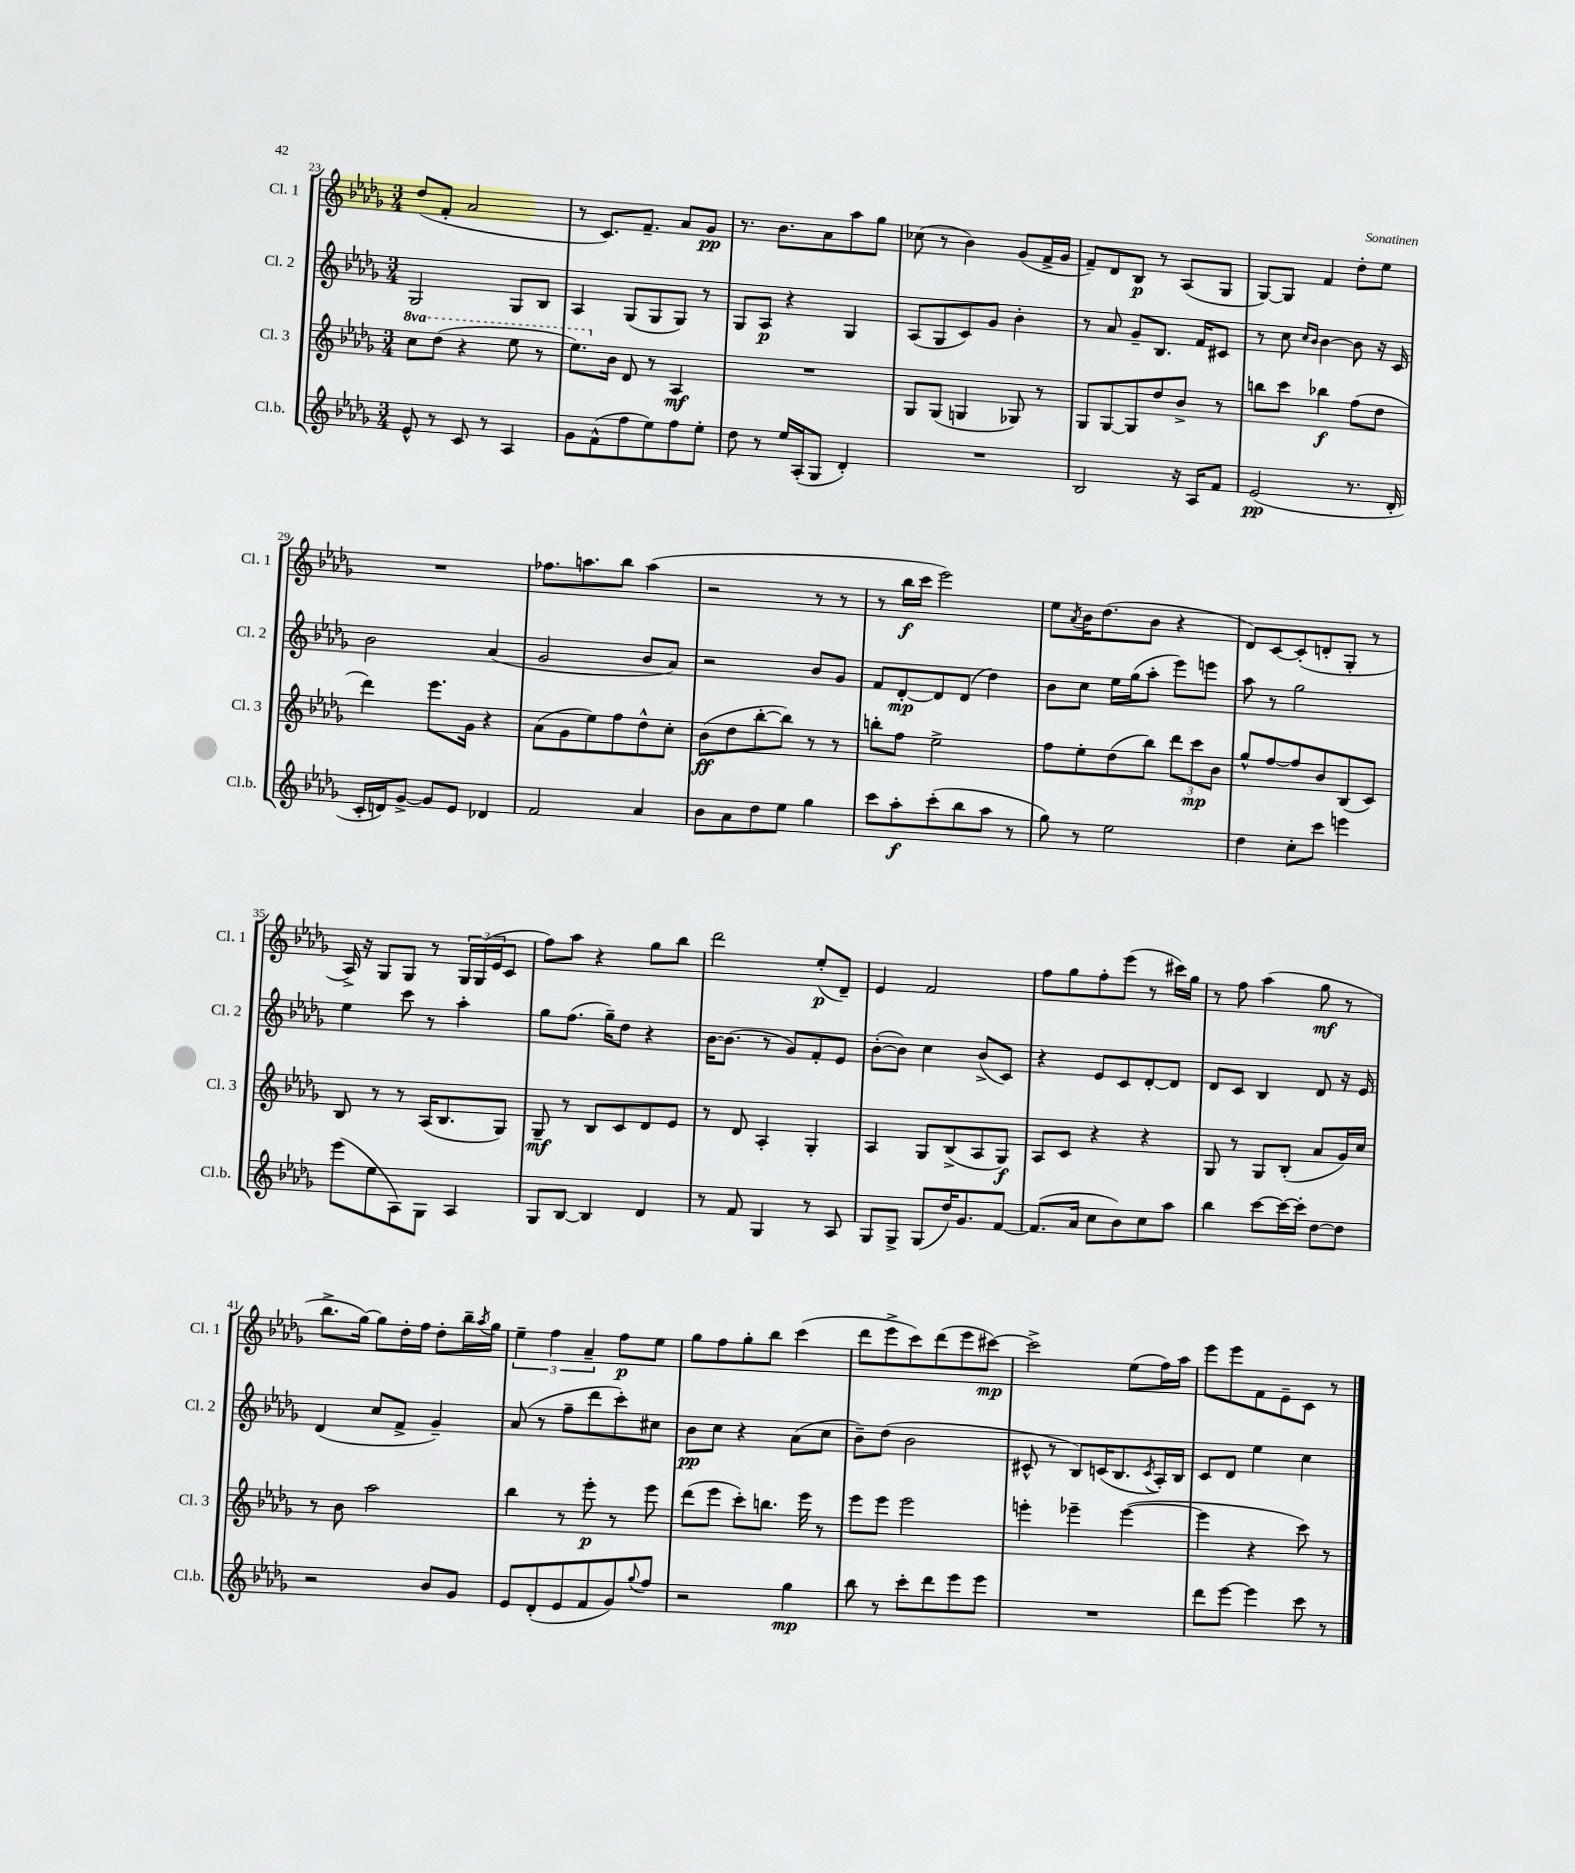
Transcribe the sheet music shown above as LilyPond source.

<<
\new StaffGroup <<
\new Staff = "s0" \with { instrumentName = "Cl. 1" shortInstrumentName = "Cl. 1" } {
    \clef treble \key des \major \numericTimeSignature \time 3/4
    des''8( f'8-. aes'2 |
    r8 c'8.) f'8.-- aes'8 ges'8\pp |
    r8. bes'8. aes'8 aes''8 ges''8 |
    ces''8( r8 bes'4) ges'8( f'16-> ges'16 |
    f'8--) des'8 bes8\p r8 aes8( ges8 |
    ges8~) ges8 f'4 des''8-. ees''8 |
    R2. |
    fes''8. a''8. bes''8 a''4( |
    r2 r8 r8 |
    r8 bes''16\f c'''16 ees'''2) |
    ees''8 \acciaccatura { aes'8 } bes'16 des''8.( bes'8 r4 |
    des'8) c'8~ c'8-.( d'8-. ges8-. r8 |
    aes16->) r16 ges8 ges8 r8 \tuplet 3/2 { ges16 ges16( ees'16 } c'8 |
    f''8) aes''8 r4 ges''8 bes''8 |
    des'''2 ees''8-.\p( des'8--) |
    ees'4 f'2 |
    f''8 ges''8 f''8-. ees'''8( r8 cis'''16) ges''16 |
    r8 f''8 aes''4( ges''8\mf r8 |
    bes''8.-> ges''16~) ges''8 des''16-. f''16 des''8-. bes''16-- \acciaccatura { aes''8 } ges''16 |
    \tuplet 3/2 { ees''4-- f''4 aes'4-- } f''8\p ees''8 |
    ges''8 f''8 ges''8-. bes''8 c'''4( |
    des'''8 ees'''8-> c'''8) des'''8( ees'''8 cis'''8~\mp) |
    cis'''2-> ees''8( f''16) aes''16 |
    ees'''8 ees'''8 f'8 ees'8-- c'8 r8 \bar "|." |
}
\new Staff = "s1" \with { instrumentName = "Cl. 2" shortInstrumentName = "Cl. 2" } {
    \clef treble \key des \major \numericTimeSignature \time 3/4
    ges2 ges8 bes8 |
    aes4 ges8( ges8 ges8) r8 |
    ges8 aes8\p r4 ges4 |
    aes8( ges8 c'8) ges'8 bes'4-. |
    r8 aes'8 ges'8-- bes8. f'16 cis'8 |
    r8 c''8 \grace { c''16 bes'16 } bes'4~ bes'8 r16 c'16 |
    bes'2 aes'4( |
    ges'2 bes'8 aes'8) |
    r2 bes'8 ges'8 |
    f'8 des'8~-.\mp des'8 des'8( des''4) |
    bes'8 c''8 ees''16 ges''16( aes''8-. ees'''8) e'''8 |
    aes''8 r8 ges''2 |
    ees''4 c'''8 r8 aes''4-. |
    ges''8 f''8.( ges''16--) des''8 r4 |
    bes'16~ bes'8.( r8 ges'8) f'8-. ees'8 |
    bes'8~-.( bes'8) c''4 bes'8->( c'8) |
    r4 ees'8 c'8 des'8~-. des'8 |
    des'8 c'8 bes4 des'8 r16 ees'16 |
    des'4( c''8 f'8-> ges'4--) |
    aes'8( r8 f''8-- des'''8 c'''8-.) cis''8 |
    bes'8\pp c''8 r4 aes'8( c''8 |
    bes'8--) des''8( bes'2 |
    cis'8-^ r8 bes8) c'16( bes8. \acciaccatura { c'8 } aes16-.) bes16 |
    c'8 des'8 ees''4 c''4 \bar "|." |
}
\new Staff = "s2" \with { instrumentName = "Cl. 3" shortInstrumentName = "Cl. 3" } {
    \clef treble \key des \major \numericTimeSignature \time 3/4 \set Staff.ottavationMarkups = #ottavation-simple-ordinals
    \ottava #1 c'''8 des'''8( r4 ees'''8 r8 |
    ees'''8.) \ottava #0 bes'16 des'8 r8 aes4\mf |
    R2. |
    ges8 ges8( g4 ges8) r8 |
    ges8 ges8~ ges8 des''8 bes'8-> r8 |
    b''8 c'''8 bes''4\f f''8( des''8 |
    des'''4) ees'''8. ges'16 r4 |
    aes'8( ges'8 ees''8) f''8 des''8-^ c''8-. |
    bes'8\ff( des''8 bes''8~-. bes''8) r8 r8 |
    b''8-. f''8 ees''2-> |
    f''8 ees''8-. des''8( bes''8) \tuplet 3/2 { des'''8 c'''8\mp bes'8 } |
    ges''8-^ f''8~ f''8 bes'8 bes8( c'8) |
    bes8 r8 r8 aes16( bes8. ges8) |
    ges8--\mf r8 bes8 c'8 des'8 ees'8 |
    r8 des'8 aes4-. ges4-. |
    aes4 ges8 bes8->( aes8 ges8\f) |
    aes8 c'8 r4 r4 |
    ges8 r8 ges8 bes8-.( aes'8 ges'16) c''16 |
    r8 bes'8 aes''2 |
    bes''4 r8 ees'''8-.\p r8 ees'''8 |
    des'''8( ees'''8 c'''8-.) b''8. ees'''16 r8 |
    ees'''8 ees'''8 ees'''2 |
    e'''4-. ees'''4-- ees'''4~( |
    ees'''4 r4 c'''8) r8 \bar "|." |
}
\new Staff = "s3" \with { instrumentName = "Cl.b." shortInstrumentName = "Cl.b." } {
    \clef treble \key des \major \numericTimeSignature \time 3/4
    ees'8-^ r8 c'8 r8 aes4 |
    ges'8 f'8-^( f''8 ees''8) f''8 ees''8-. |
    des''8 r8 ees''16 aes16-.( ges8 des'4-.) |
    R2. |
    bes2 r16 aes16 f'8 |
    ees'2\pp( r8. des'16-. |
    c'16-. d'16) ges'8~-> ges'8 ees'8 des'4 |
    f'2 aes'4 |
    bes'8 aes'8 des''8 ees''8 ges''4 |
    c'''8 aes''8-.\f c'''8-.( bes''8 aes''8 r8 |
    ges''8) r8 ees''2 |
    des''4 c''8-. c'''8 e'''4 |
    ees'''8( ees''8 aes8) ges8 aes4 |
    ges8 bes8~ bes4 des'4 |
    r8 f'8 ges4 r8 aes8 |
    ges8 ges8-> ges8( des''16) ges'8. f'8~ |
    f'8.( aes'16 c''8 bes'8) c''8 aes''8 |
    bes''4 c'''8~ c'''16~ c'''16-. des''8~ des''8 |
    r2 bes'8 ges'8 |
    ees'8 des'8-.( ees'8 f'8 ges'8) \appoggiatura { ges''8 } f''8 |
    r2 ges''4\mp |
    bes''8 r8 c'''8-. des'''8 ees'''8 ees'''8 |
    R2. |
    des'''8 ees'''8~ ees'''4 c'''8 r8 \bar "|." |
}
>>
>>
\layout { \context { \Score currentBarNumber = #23 } }
